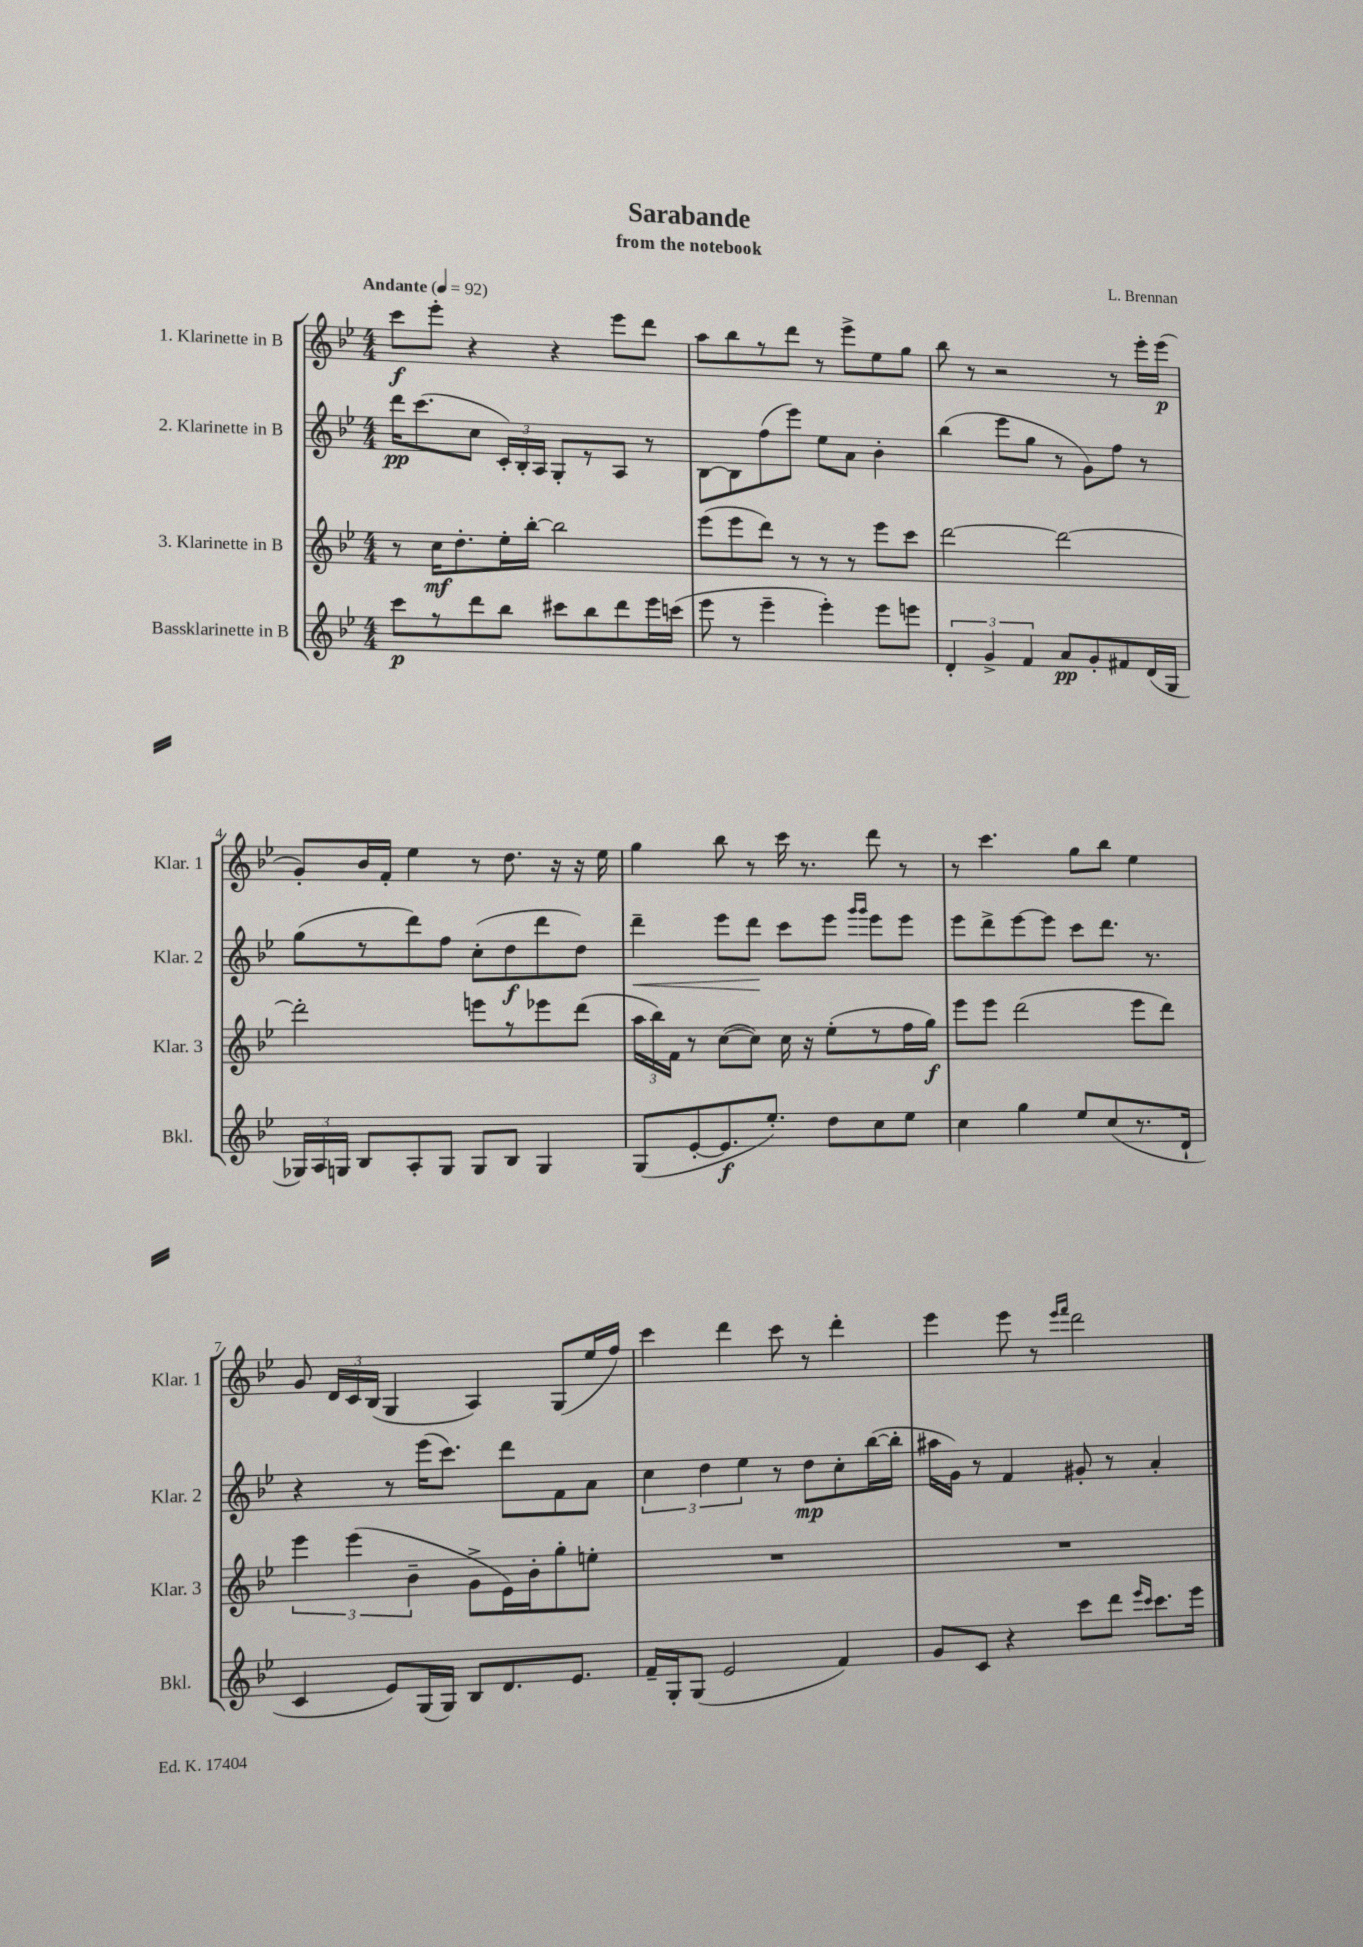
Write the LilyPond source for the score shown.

\header { title = "Sarabande" composer = "L. Brennan" subtitle = "from the notebook" }
<<
\new StaffGroup <<
\new Staff = "s0" \with { instrumentName = "1. Klarinette in B" shortInstrumentName = "Klar. 1" } {
    \clef treble \key bes \major \numericTimeSignature \time 4/4 \tempo "Andante" 4 = 92
    \autoBeamOff c'''8[\f ees'''8]-. r4 r4 ees'''8[ d'''8] |
    a''8[ bes''8 r8 d'''8] r8 ees'''8[-> ees''8 g''8] |
    bes''8 r8 r2 r8 ees'''16[-. ees'''16]\p( |
    g'8[-.) bes'16 f'16]-. ees''4 r8 d''8. r16 r16 ees''16 |
    g''4 bes''8 r8 c'''16 r8. d'''8 r8 |
    r8 c'''4. g''8[ bes''8] ees''4 |
    g'8 \tuplet 3/2 { d'16[ c'16 bes16]( } g4 a4) g8[( ees''16 f''16]) |
    c'''4 d'''4 c'''8 r8 d'''4-. |
    ees'''4 ees'''8 r8 \grace { ees'''16[ f'''16] } d'''2 \bar "|." |
}
\new Staff = "s1" \with { instrumentName = "2. Klarinette in B" shortInstrumentName = "Klar. 2" } {
    \clef treble \key bes \major \numericTimeSignature \time 4/4
    \autoBeamOff d'''16[\pp c'''8.( c''8] \tuplet 3/2 { c'16[-.) bes16-. a16] } g8[-. r8 a8] r8 |
    bes8[~ bes8 f''8( ees'''8]) ees''8[ a'8] bes'4-. |
    bes''4( ees'''8[ g''8] r8 g'8[) f''8] r8 |
    g''8[( r8 d'''8) f''8] c''8[-.( d''8\f d'''8 d''8]) |
    d'''4--\< ees'''8[ d'''8]\! c'''8[ ees'''8] \grace { g'''16[ g'''16] } ees'''8[ ees'''8] |
    ees'''8[ d'''8-> ees'''8~ ees'''8] c'''8[ d'''8.] r8. |
    r4 r8 ees'''16[( c'''8.]) d'''8[ f'8 a'8] |
    \tuplet 3/2 { c''4 d''4 ees''4 } r8 d''8[\mp c''8-. bes''16~( bes''16]-. |
    ais''16[ g'16]) r8 f'4 gis'8-. r8 a'4-. \bar "|." |
}
\new Staff = "s2" \with { instrumentName = "3. Klarinette in B" shortInstrumentName = "Klar. 3" } {
    \clef treble \key bes \major \numericTimeSignature \time 4/4
    \autoBeamOff r8 c''16[\mf d''8.-. ees''16-. bes''16]~-. bes''2 |
    ees'''8[( ees'''8 d'''8]) r8 r8 r8 ees'''8[ c'''8] |
    d'''2~ d'''2~ |
    d'''2-. e'''8[ r8 ees'''8 d'''8]( |
    \tuplet 3/2 { a''16[ bes''16) f'16] } r8 c''8[~( c''8]) c''16 r16 ees''8[-.( r8 f''16 g''16]\f) |
    ees'''8[ ees'''8] d'''2( ees'''8[ d'''8]) |
    \tuplet 3/2 { ees'''4 ees'''4( bes'4-- } g'8[-> ees'16) bes'16-. g''8-. e''8]-. |
    R1 |
    R1 \bar "|." |
}
\new Staff = "s3" \with { instrumentName = "Bassklarinette in B" shortInstrumentName = "Bkl." } {
    \clef treble \key bes \major \numericTimeSignature \time 4/4
    \autoBeamOff c'''8[\p r8 d'''8 bes''8] cis'''8[ bes''8 d'''8 ees'''16 c'''16]( |
    ees'''8 r8 ees'''4-- ees'''4-.) ees'''8[ e'''8] |
    \tuplet 3/2 { d'4-. g'4-> f'4 } a'8[\pp g'8-. fis'8 d'16( g16] |
    \tuplet 3/2 { ges16[) a16 g16] } bes8[ a8-. g8] g8[ bes8] g4 |
    g8[( ees'8~-. ees'8.\f ees''8.]-.) d''8[ c''8 ees''8] |
    c''4 g''4 ees''8[ c''8( r8. d'16]-! |
    c'4 ees'8[) g16( g16]) bes8[ d'8. ees'8.] |
    f'16[-- g16-. g8]( ees'2 f'4) |
    g'8[ c'8] r4 c'''8[ d'''8] \grace { ees'''16[ c'''16] } c'''8.[ ees'''16] \bar "|." |
}
>>
>>
